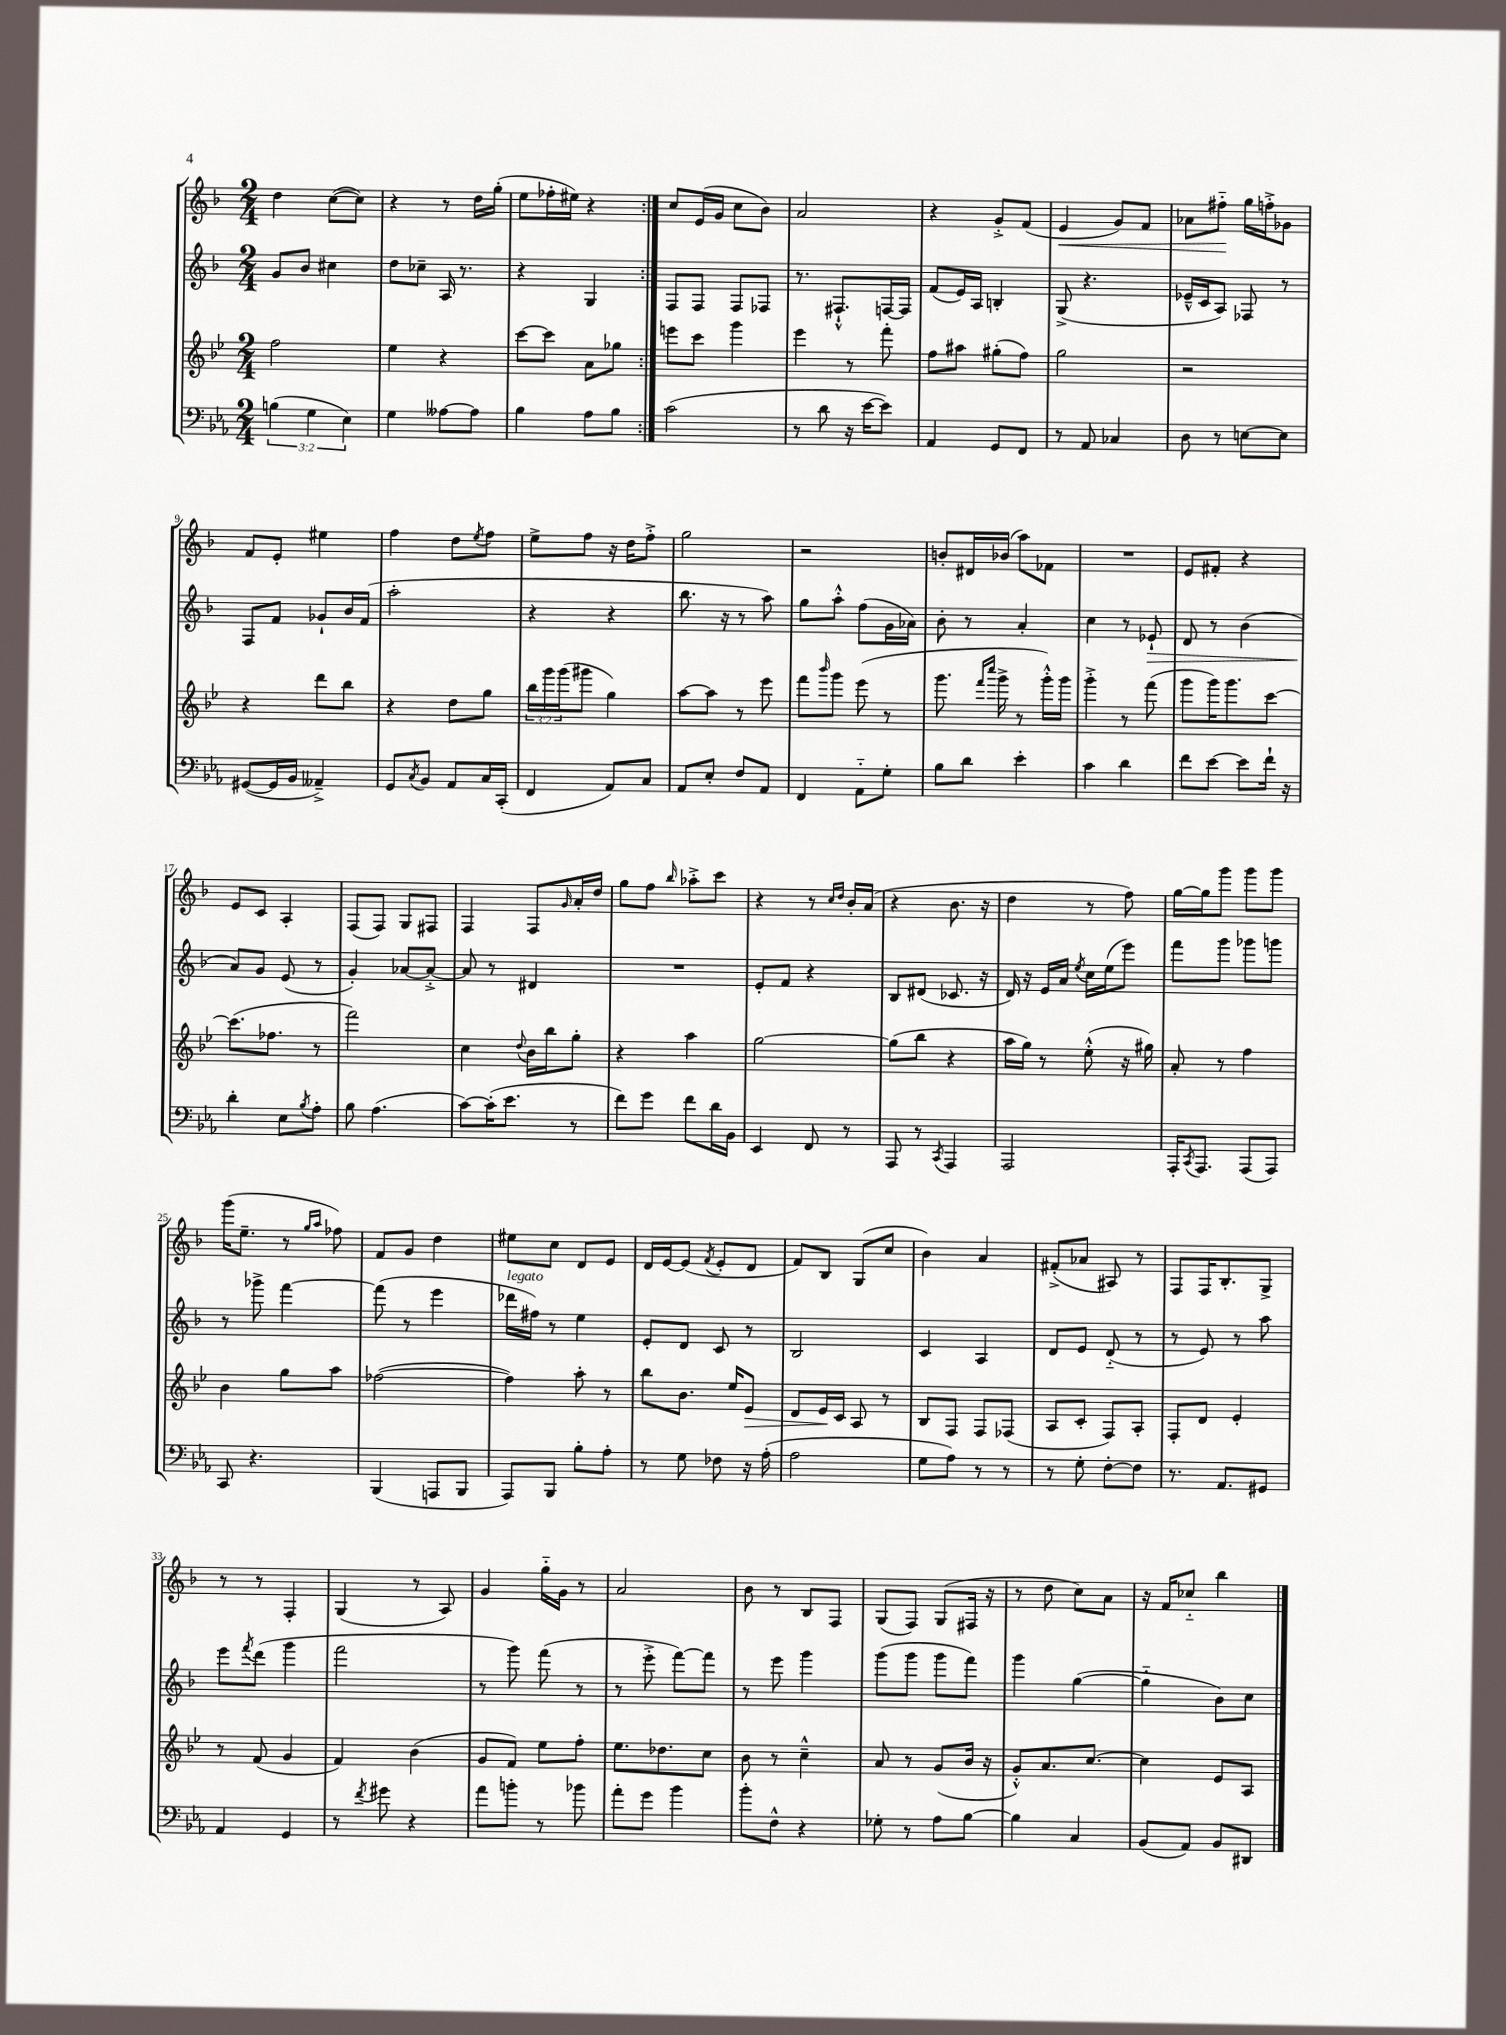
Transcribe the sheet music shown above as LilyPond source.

<<
\new StaffGroup <<
\new Staff = "s0" {
    \clef treble \key f \major \numericTimeSignature \time 2/4
    \repeat volta 2 { d''4 c''8~( c''8) |
    r4 r8 d''16 g''16-.( |
    e''8 fes''16-. eis''16) r4 | }
    c''8 e'16( g'16 c''8 bes'8) |
    a'2 |
    r4 g'8-.-> f'8( |
    e'4\< g'8) f'8 |
    aes'8 fis''8-_\! g''16 f''16-.-> ges'8 |
    f'8 e'8-. eis''4 |
    f''4 d''8 \acciaccatura { e''8 } f''8 |
    e''8-> f''8 r16 d''16 f''8-.-> |
    g''2 |
    r2 |
    b'8-. dis'16 bes'16( a''8) fes'8 |
    R2 |
    e'8 fis'8-. r4 |
    e'8 c'8 a4-. |
    f8( f8) g8 fis8 |
    f4 f8 \grace { g'16 } a'16-. d''16 |
    g''8 f''8 \grace { bes''16 } aes''8-.-> c'''8 |
    r4 r8 \grace { c''16 d''16 } bes'16-. a'16( |
    r4 bes'8. r16 |
    d''4 r8 f''8) |
    g''16~ g''16 g'''8 g'''8 g'''8 |
    g'''16( e''8.-- r8 \grace { g''16 a''16 } fes''8) |
    f'8 g'8 d''4 |
    eis''8 c''8 d'8 e'8 |
    d'16 e'16~ e'8( \acciaccatura { f'8 } e'8-. d'8 |
    f'8) bes8 g8( c''8 |
    bes'4) a'4 |
    fis'8-.->( aes'8 ais8) r8 |
    f8 f16 bes8.-. g8-> |
    r8 r8 f4-. |
    g4( r8 a8) |
    g'4 g''16-_ g'16 r8 |
    a'2 |
    bes'8 r8 bes8 f8 |
    g8( f8) g8( fis16 r16 |
    r8 d''8 c''8) a'8 |
    r16 f'16 ces''8-_ bes''4 \bar "|." |
}
\new Staff = "s1" {
    \clef treble \key f \major \numericTimeSignature \time 2/4
    \repeat volta 2 { g'8 bes'8 cis''4 |
    d''8 ces''8-- a16 r8. |
    r4 g4 | }
    f8 f8 f8 fes8 |
    r8. fis8.-!-^ f16~ f16 |
    f'8( e'16) a16 b4-. |
    g8->( r4. |
    ees'16---^ c'16 a8) fes8 r8 |
    f8 f'8 ges'8-! bes'16 f'16( |
    a''2-. |
    r4 r4 |
    bes''8. r16 r8 a''8) |
    g''8 a''8-.-^ f''8( g'16 aes'16) |
    bes'8-. r8 a'4-. |
    c''4 r8 ees'8-!\> |
    d'8 r8 bes'4( |
    a'8\!) g'8 e'8( r8 |
    g'4-.) aes'8~ aes'8~-.-> |
    aes'8 r8 dis'4 |
    R2 |
    e'8-. f'8 r4 |
    bes8 dis'8( ces'8. r16 |
    d'16) r16 e'16 a'16 \acciaccatura { e''8 } c''16 e''16( e'''8) |
    f'''8 g'''8 ges'''8 g'''8 |
    r8 ges'''8-> f'''4~ |
    f'''8( r8 e'''4 |
    des'''16^\markup { \italic "legato" } fis''16) r8 e''4 |
    e'8-. d'8 c'8 r8 |
    bes2 |
    c'4 a4 |
    d'8 e'8 d'8-_( r8 |
    r8 e'8) r8 a''8 |
    e'''8 \acciaccatura { f'''8 } d'''8( g'''4 |
    f'''2 |
    r8 g'''8) f'''8( r8 |
    r8 e'''8-.-> f'''8~) f'''8 |
    r8 e'''8 g'''4 |
    g'''8( g'''8 g'''8 f'''8) |
    g'''4 g''4~( |
    g''4-_ bes'8) c''8 \bar "|." |
}
\new Staff = "s2" {
    \clef treble \key bes \major \numericTimeSignature \time 2/4 \override Staff.TupletNumber.text = #tuplet-number::calc-fraction-text
    \repeat volta 2 { f''2 |
    ees''4 r4 |
    c'''8~ c'''8 a'8 ges''8 | }
    e'''8 c'''8 g'''4 |
    ees'''4 r8 f'''8-. |
    f''8 ais''8 gis''8-.( f''8) |
    g''2 |
    r2 |
    r4 d'''8 bes''8 |
    r4 d''8 g''8 |
    \tuplet 3/2 { bes''16 g'''16 g'''16( } gis'''8 g''4) |
    a''8~ a''8 r8 ees'''8 |
    f'''8 \grace { bes'''16 } g'''8 ees'''8( r8 |
    g'''8. \grace { f'''16 c''''16 } g'''16-> r8 g'''16-.-^) g'''16 |
    g'''4-.-> r8 f'''8( |
    g'''8 g'''16) g'''8. c'''8~ |
    c'''8.( fes''8. r8 |
    f'''2) |
    c''4 \appoggiatura { d''8 } bes'16 bes''16 g''8-. |
    r4 a''4 |
    g''2~ |
    g''8( bes''8 r4 |
    a''16 g''16) r8 ees''8-.-^( r16 gis''16) |
    a'8-. r8 f''4 |
    bes'4 g''8 a''8 |
    fes''2~( |
    fes''4) a''8-. r8 |
    bes''8 bes'8. ees''16 ees'8\> |
    d'8 ees'16\! c'16 a8 r8 |
    bes8 f8 f8 fes8( |
    a8 c'8-. f8) a8-. |
    f8-. d'8 ees'4-. |
    r8 f'8( g'4 |
    f'4) bes'4( |
    g'8 f'8) ees''8 f''8-. |
    ees''8. des''8. c''8 |
    bes'8 r8 c''4---^ |
    a'8 r8 g'8( bes'16 r16 |
    g'8-.-^) a'8. c''8.~ |
    c''4 ees'8 a8 \bar "|." |
}
\new Staff = "s3" {
    \clef bass \key ees \major \numericTimeSignature \time 2/4 \override Staff.TupletNumber.text = #tuplet-number::calc-fraction-text
    \repeat volta 2 { \tuplet 3/2 { b4( g4 ees4) } |
    g4 aeses8~ aeses8 |
    bes4 aes8 bes8 | }
    c'2( |
    r8 d'8 r16 ees'16~ ees'8) |
    aes,4 g,8 f,8 |
    r8 aes,8 ces4 |
    d8 r8 e8~ e8 |
    gis,8~( gis,16 bes,16 aeses,4--->) |
    g,8 \acciaccatura { c8 } bes,8 aes,8 c16 c,16-.( |
    f,4 aes,8) c8 |
    aes,8 ees8-. f8 aes,8 |
    f,4 aes,8-_ g8-. |
    bes8 d'8 ees'4-. |
    c'4 d'4 |
    f'8 ees'8~ ees'8 f'16-! r16 |
    d'4-. ees8 \acciaccatura { bes8 } aes8-. |
    bes8 aes4.( |
    c'8~) c'16-.( ees'8. r8 |
    f'8) g'8 f'8 d'16 bes,16 |
    ees,4 f,8 r8 |
    aes,,8 r8 \acciaccatura { c,8 } aes,,4 |
    aes,,2 |
    aes,,16-. \acciaccatura { c,8 } aes,,8. aes,,8( aes,,8) |
    c,8 r4. |
    bes,,4( a,,8 bes,,8 |
    aes,,8) bes,,8 bes8-. aes8-. |
    r8 g8 fes8 r16 aes16-.( |
    aes2 |
    g8 aes8) r8 r8 |
    r8 g8-. f8~-. f8 |
    r8. aes,8. gis,8 |
    aes,4 g,4 |
    r8 \acciaccatura { f'8 } gis'8 r4 |
    aes'8 b'8-. r8 bes'8 |
    aes'8-. g'8 bes'4 |
    bes'8-. f8-^ r4 |
    ges8-. r8 aes8 bes8~ |
    bes4 c4 |
    bes,8( aes,8) bes,8 dis,8 \bar "|." |
}
>>
>>
